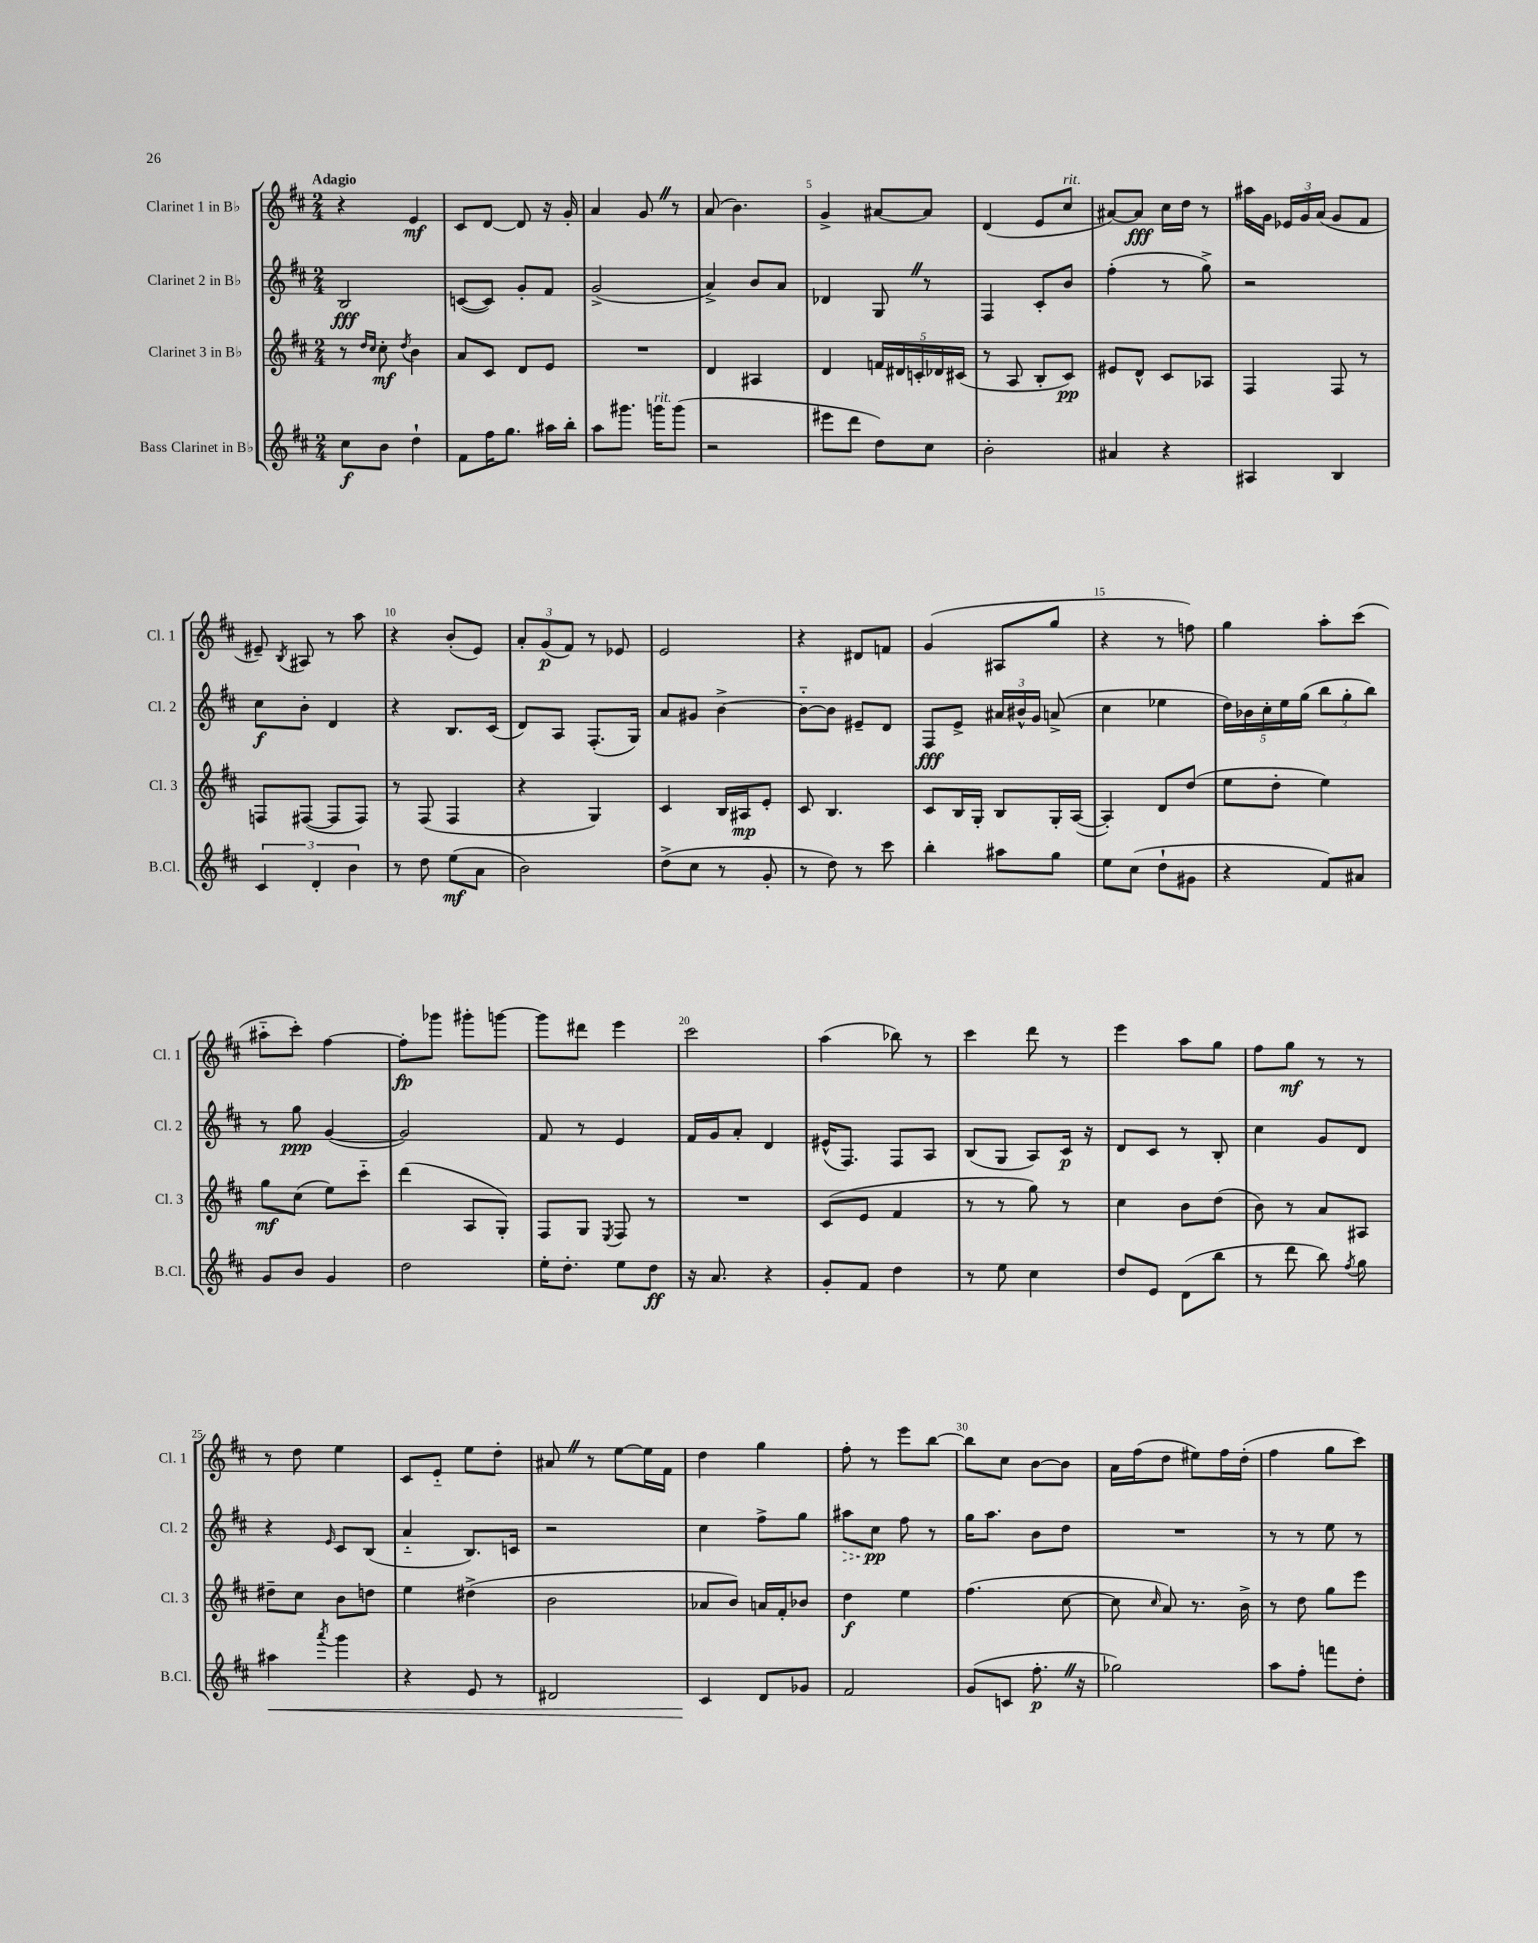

**kern	**kern	**kern	**kern
*staff4	*staff3	*staff2	*staff1
*clefG2	*clefG2	*clefG2	*clefG2
*k[f#c#]	*k[f#c#]	*k[f#c#]	*k[f#c#]
*M2/4	*M2/4	*M2/4	*M2/4
8cc#\L	8r	2B/	4r
.	16qqdd/LL	.	.
.	16qqcc#/JJ	.	.
8b\J	8cc#'\	.	.
.	8qdd/	.	.
4dd`\	4b\	.	4e/
=	=	=	=
8f#\L	8a/L	([8c/L	8c#/L
16ff#\K	8c#/J	8c/]J)	[8d/J
8.gg\J	.	.	.
.	8d/L	8g'/L	8d/]
16aa#\LL	8e/J	8f#/J	16r
16bb'\JJ	.	.	16g'/
=	=	=	=
8aa\L	2r	(2g^/	4a/
8.ggg#\J	.	.	.
.	.	.	8g/
16ggg\LK	.	.	.
(8ggg\J	.	.	8r
=	=	=	=
2r	4d/	4a^/)	(8a/
.	.	.	4.b\)
.	4A#/	8b/L	.
.	.	8a/J	.
=	=	=	=
8eee#\L	4d/	4d-/	4g^/
8ddd\J	.	.	.
8dd\L)	20f/LL	8G/	[8a#/L
.	20d#/	.	.
.	20c'/	.	.
8cc#\J	.	8r	8a#/]J
.	20d-/	.	.
.	(20c#/JJ	.	.
=	=	=	=
2b'\	8r	4F#/	(4d/
.	8A/	.	.
.	8B'/L	8c#'/L	8e/L
.	8c#/J)	8b/J	8cc#/J
=	=	=	=
4a#/	8e#/L	(4ff#'\	[8a#/L)
.	8d^^/J	.	8a#/]J
4r	8c#/L	8r	16cc#\LL
.	.	.	16dd\JJ
.	8A-/J	8gg^\)	8r
=	=	=	=
4A#/	4F#/	2r	16aa#\LL
.	.	.	16g\JJ
.	.	.	24e-/LL
.	.	.	24g/
.	.	.	(24a/JJ
4B/	8F#/	.	8g/L
.	8r	.	8f#/J
=	=	=	=
6c#/	8F/L	8cc#\L	8e#~/)
.	.	.	8qB/
.	([8F#/J	8b'\J	8A#/
6d'/	.	.	.
.	8F#/]L	4d/	8r
6b\	.	.	.
.	8F#/J)	.	8aa\
=	=	=	=
8r	8r	4r	4r
8dd\	(8F#/	.	.
(8ee\L	4F#/	8.B/L	(8b'/L
8a\J	.	.	8e/J)
.	.	(16c#/Jk	.
=	=	=	=
2b\)	4r	8d/L)	12a'/L
.	.	.	(12g/
.	.	8A/J	.
.	.	.	12f#/J)
.	4G/)	(8.F#'/L	8r
.	.	.	8e-/
.	.	16G/Jk)	.
=	=	=	=
(8dd^\L	4c#/	8a/L	2e/
8cc#\J	.	8g#/J	.
8r	16B/LL	[4b^\	.
.	16A#/J	.	.
8g'/	8e'/J	.	.
=	=	=	=
8r	8c#/	8b'~\_L	4r
8dd\)	4.B/	8b\]J	.
8r	.	8e#~/L	8d#/L
8ccc#\	.	8d/J	8f/J
=	=	=	=
4bb'\	8c#/L	8F#/L	(4g/
.	16B/L	8e^/J	.
.	16G'/JJ	.	.
8aa#\L	8B/L	24a#/LL	8A#/L
.	.	24b#^^/	.
.	.	24g/JJ	.
8gg\J	16G'/L	(8a^/	8gg/J
.	([16A/JJ	.	.
=	=	=	=
8ee\L	4A'/])	4cc#\	4r
(8cc#\J	.	.	.
8dd`\L	8d/L	4ee-\	8r
8g#\J	(8dd/J	.	8ff\)
=	=	=	=
4r	8ee\L	20dd\LL)	4gg\
.	.	20b-\	.
.	.	20cc#'\	.
.	8dd'\J	.	.
.	.	20ee\	.
.	.	(20gg\JJ	.
8f#/L)	4ee\)	12bb\L	8aa'\L
.	.	12gg'\	.
8a#/J	.	.	(8ccc#\J
.	.	12bb\J)	.
=	=	=	=
8g/L	8gg\L	8r	8aa#'~\L
8b/J	(8cc#\J	8gg\	8ccc#'\J)
4g/	8ee\L)	([4g/	[4ff#\
.	8ccc#'~\J	.	.
=	=	=	=
2dd\	(4ddd\	2g/])	8ff#'\]L
.	.	.	8ggg-\J
.	8A/L	.	8ggg#'\L
.	8G'/J)	.	[8ggg\J
=	=	=	=
16ee'\LK	8F#/L	8f#/	8ggg\]L
8.dd'\J	.	.	.
.	8G/J	8r	8ddd#\J
.	8qE/	.	.
8ee\L	8F#/	4e/	4eee\
8dd\J	8r	.	.
=	=	=	=
16r	2r	16f#/LL	2ccc#\
8.a/	.	16g/J	.
.	.	8a'/J	.
4r	.	4d/	.
=	=	=	=
8g'/L	(8c#/L	(16e#^^/LK	(4aa\
.	.	8.F#/J)	.
8f#/J	8e/J	.	.
4dd\	4f#/	8F#/L	8bb-\)
.	.	8A/J	8r
=	=	=	=
8r	8r	(8B/L	4ccc#\
8ee\	8r	8G/J	.
4cc#\	8gg\)	8A/L)	8ddd\
.	8r	16c#/Jk	8r
.	.	16r	.
=	=	=	=
8dd/L	4cc#\	8d/L	4eee\
8e/J	.	8c#/J	.
(8d\L	8b\L	8r	8aa\L
8bb\J	(8dd\J	8B'/	8gg\J
=	=	=	=
8r	8b\)	4cc#\	8ff#\L
8ddd\	8r	.	8gg\J
8bb\)	8a/L	8g/L	8r
8qff#/	.	.	.
8gg\	8A#/J	8d/J	8r
=	=	=	=
4aa#\	8dd#~\L	4r	8r
.	8cc#\J	.	8dd\
8qaaa/	.	16qqe/	.
4ggg\	8b\L	8c#/L	4ee\
.	8dd\J	(8B/J	.
=	=	=	=
4r	4ee\	4a'~/	8c#/L
.	.	.	8e'~/J
8e/	(4dd#^\	8.B/L)	8ee\L
8r	.	.	8dd'\J
.	.	16c/Jk	.
=	=	=	=
2d#/	2b\	2r	8a#/
.	.	.	8r
.	.	.	[8ee\L
.	.	.	16ee\]L
.	.	.	16f#\JJ
=	=	=	=
4c#/	8a-/L	4cc#\	4dd\
.	8b/J)	.	.
8d/L	16a/LL	8ff#^\L	4gg\
.	16f#'/J	.	.
8g-/J	8b-/J	8gg\J	.
=	=	=	=
2f#/	4dd\	8aa#\L	8ff#'\
.	.	8cc#\J	8r
.	4ee\	8ff#\	8eee\L
.	.	8r	[8bb\J
=	=	=	=
(8g/L	(4.ff#\	16gg\LK	8bb\]L
.	.	8.aa\J	.
8c/J	.	.	8cc#\J
8.ff#'\	.	8b\L	[8b\L
.	[8cc#\	8dd\J	8b\]J
16r	.	.	.
=	=	=	=
2gg-\)	8cc#\]	2r	16a\LL
.	.	.	(16ff#\J
.	16qqcc#/	.	.
.	8a/)	.	8dd\J
.	8.r	.	8ee#\L)
.	.	.	16ff#\L
.	16b^\	.	(16dd'\JJ
=	=	=	=
8aa\L	8r	8r	4ff#\
8ff#'\J	8dd\	8r	.
8fff\L	8gg\L	8ee\	8gg\L
8dd'\J	8eee\J	8r	8ccc#\J)
==	==	==	==
*-	*-	*-	*-
